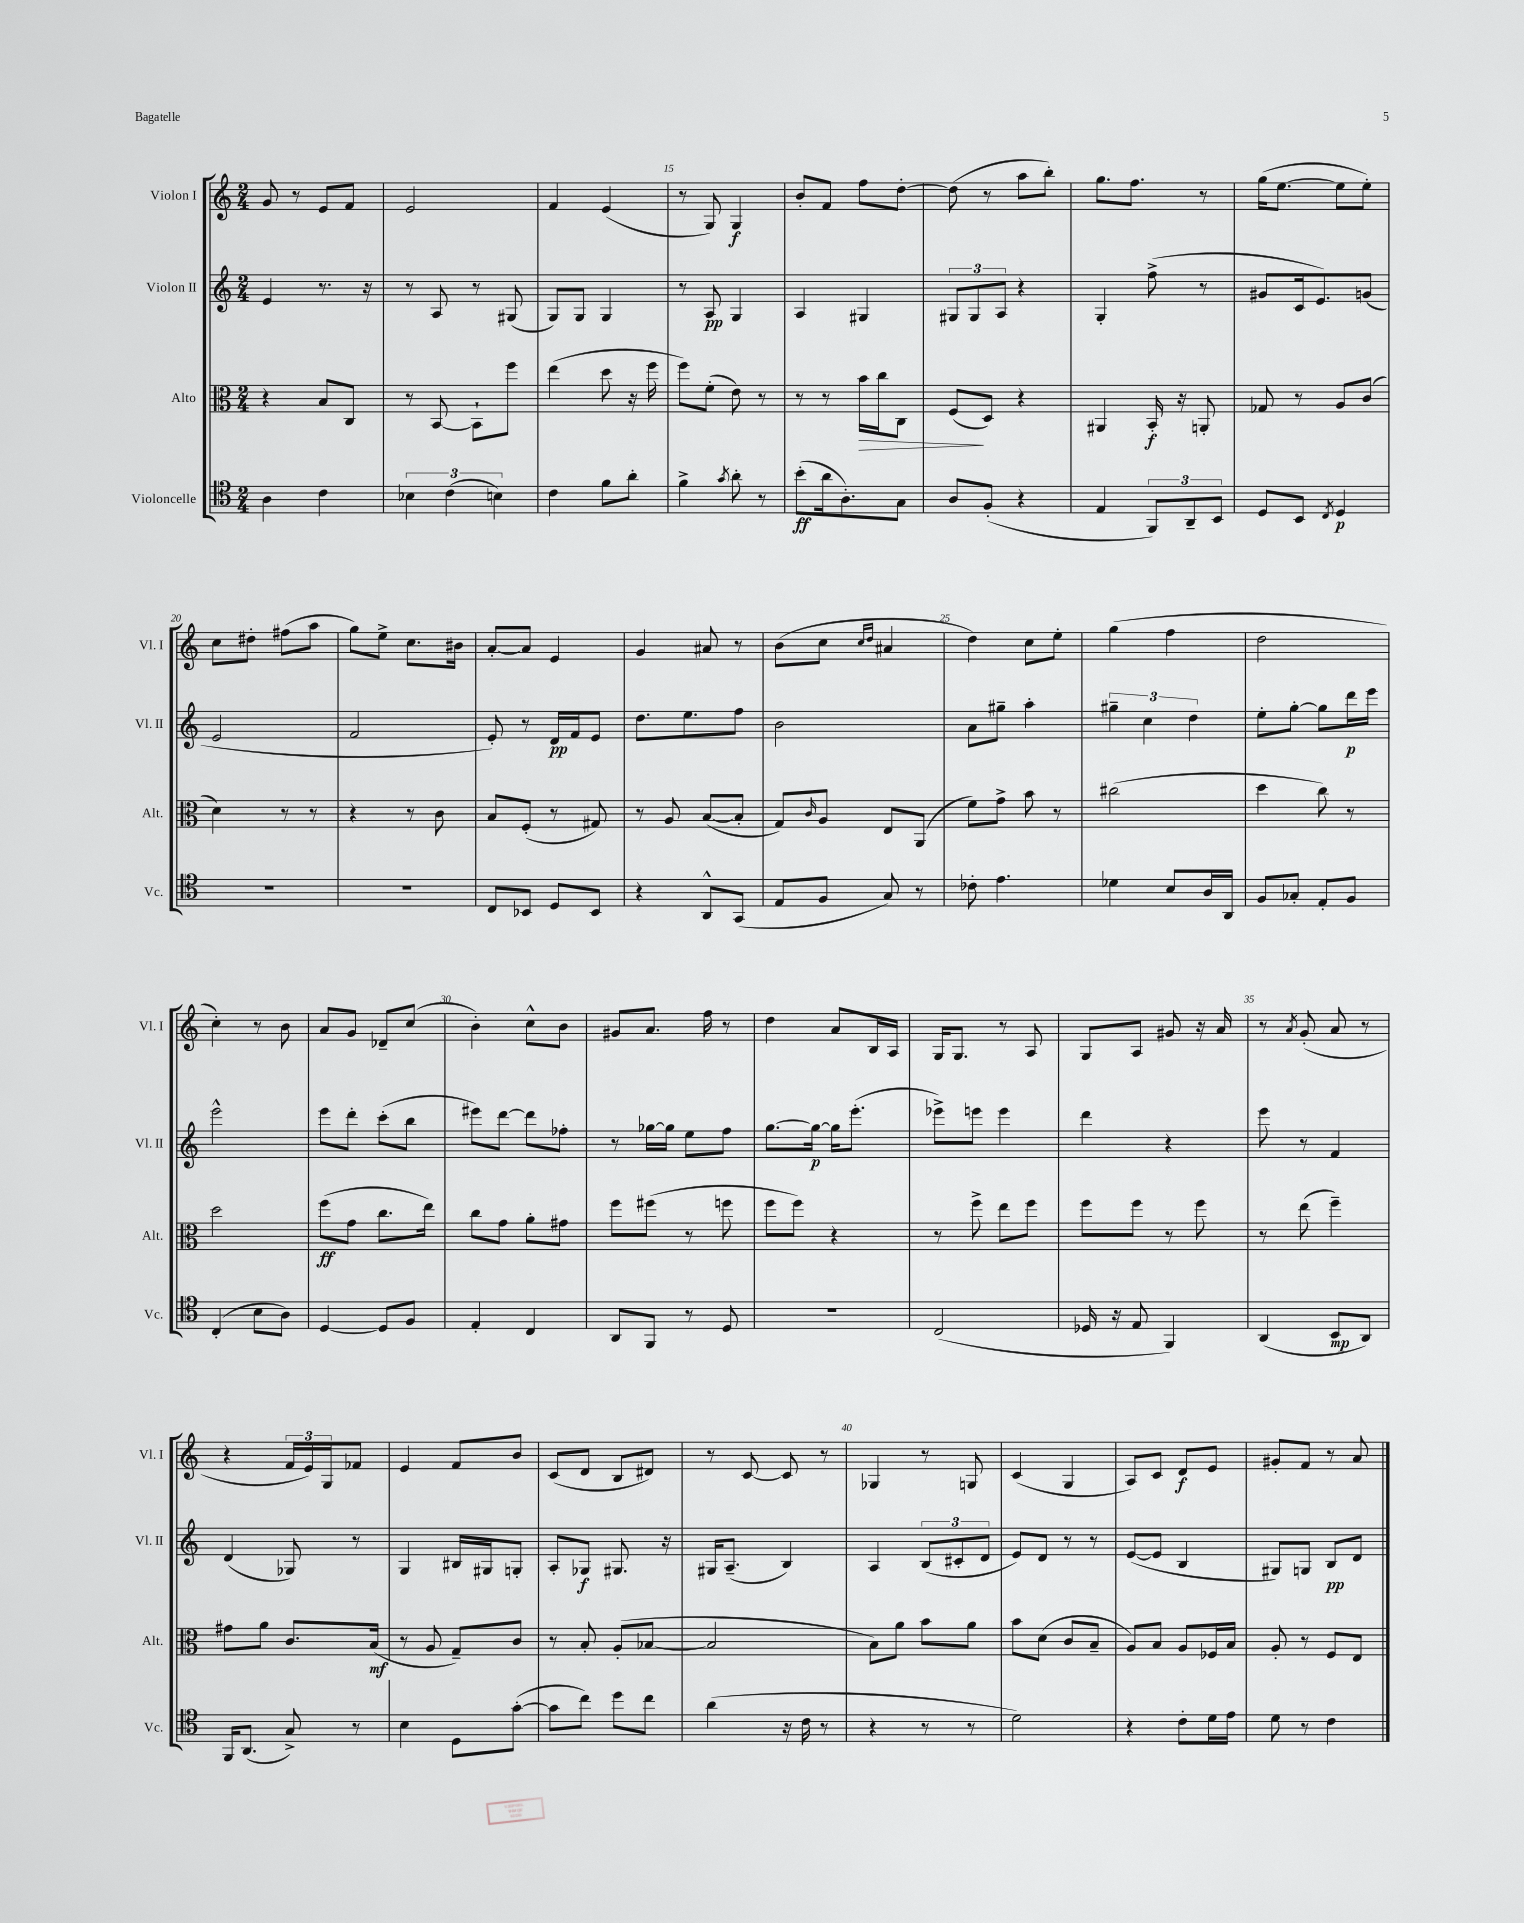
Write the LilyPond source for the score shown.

<<
\new StaffGroup <<
\new Staff = "s0" \with { instrumentName = "Violon I" shortInstrumentName = "Vl. I" } {
    \clef treble \key c \major \numericTimeSignature \time 2/4
    g'8 r8 e'8 f'8 |
    e'2 |
    f'4 e'4( |
    r8 g8) g4\f |
    b'8-. f'8 f''8 d''8~-. |
    d''8( r8 a''8 b''8-.) |
    g''8. f''8. r8 |
    g''16( e''8.~ e''8 e''8-.) |
    c''8 dis''8-. fis''8( a''8 |
    g''8) e''8-> c''8. bis'16 |
    a'8~-. a'8 e'4 |
    g'4 ais'8 r8 |
    b'8( c''8 \grace { c''16 d''16 } ais'4 |
    d''4) c''8 e''8-. |
    g''4( f''4 |
    d''2 |
    c''4-.) r8 b'8 |
    a'8 g'8 des'8-- c''8( |
    b'4-.) c''8-^ b'8 |
    gis'8 a'8. f''16 r8 |
    d''4 a'8 b16 a16 |
    g16 g8. r8 a8 |
    g8 a8 gis'8 r16 a'16 |
    r8 \acciaccatura { a'8 } g'8-.( a'8 r8 |
    r4 \tuplet 3/2 { f'16 e'16) g16 } fes'8 |
    e'4 f'8 b'8 |
    c'8( d'8 b8 dis'8) |
    r8 c'8~ c'8 r8 |
    ges4 r8 g8 |
    c'4( g4 |
    a8) c'8 d'8\f e'8 |
    gis'8-. f'8 r8 a'8 \bar "|." |
}
\new Staff = "s1" \with { instrumentName = "Violon II" shortInstrumentName = "Vl. II" } {
    \clef treble \key c \major \numericTimeSignature \time 2/4
    e'4 r8. r16 |
    r8 a8 r8 gis8( |
    g8) g8 g4 |
    r8 a8\pp g4 |
    a4 gis4 |
    \tuplet 3/2 { gis8 gis8 a8 } r4 |
    g4-. f''8->( r8 |
    gis'8 c'16 e'8.) g'8( |
    e'2 |
    f'2 |
    e'8-.) r8 d'16\pp f'16 e'8 |
    d''8. e''8. f''8 |
    b'2 |
    a'8 gis''8-- a''4-. |
    \tuplet 3/2 { gis''4-- c''4 d''4 } |
    e''8-. g''8~-. g''8 d'''16\p e'''16 |
    e'''2-^ |
    e'''8 d'''8-. c'''8-.( b''8 |
    eis'''8) d'''8~ d'''8 fes''8-. |
    r8 ges''16~ ges''16 e''8 f''8 |
    g''8.~ g''16~\p g''16 e'''8.-.( |
    ees'''8->) e'''8 e'''4 |
    d'''4 r4 |
    e'''8 r8 f'4 |
    d'4( ges8) r8 |
    g4 bis16 gis16 g8-. |
    a8-. ges8\f gis8. r16 |
    gis16 a8.--( b4) |
    a4 \tuplet 3/2 { b8( cis'8-. d'8 } |
    e'8) d'8 r8 r8 |
    e'8~( e'8 b4 |
    gis8) g8 b8\pp d'8 \bar "|." |
}
\new Staff = "s2" \with { instrumentName = "Alto" shortInstrumentName = "Alt." } {
    \clef alto \key c \major \numericTimeSignature \time 2/4
    r4 b8 c8 |
    r8 b,8~ b,8-! f''8 |
    e''4( d''8 r16 f''16 |
    f''8) f'8-.( e'8) r8 |
    r8 r8 b'16\> c''16 c8 |
    f8\!( d8) r4 |
    ais,4 b,16-.\f r16 a,8-. |
    ges8 r8 a8 c'8( |
    d'4) r8 r8 |
    r4 r8 c'8 |
    b8 f8-.( r8 gis8) |
    r8 a8 b8~( b8-. |
    g8) \grace { c'16 } a8 e8 a,8( |
    f'8) g'8-> b'8 r8 |
    cis''2( |
    d''4 c''8) r8 |
    d''2 |
    f''8\ff( g'8 c''8. e''16) |
    c''8 g'8 a'8-. gis'8 |
    f''8 fis''8( r8 f''8 |
    f''8 f''8) r4 |
    r8 f''8-> e''8 f''8 |
    f''8 f''8 r8 f''8 |
    r8 e''8( f''4--) |
    gis'8 a'8 c'8. b16\mf( |
    r8 a8 g8--) c'8 |
    r8 b8-. a8-.( bes8~ |
    bes2 |
    b8) a'8 b'8 a'8 |
    b'8 d'8( c'8 b8-- |
    a8) b8 a8 fes16 b16 |
    a8-. r8 f8 e8 \bar "|." |
}
\new Staff = "s3" \with { instrumentName = "Violoncelle" shortInstrumentName = "Vc." } {
    \clef tenor \key c \major \numericTimeSignature \time 2/4
    a4 c'4 |
    \tuplet 3/2 { bes4 c'4( b4) } |
    c'4 f'8 a'8-. |
    f'4-> \acciaccatura { g'8 } a'8-. r8 |
    b'8-.\ff( a'16 a8.-.) g8 |
    a8 f8-.( r4 |
    e4 \tuplet 3/2 { f,8) a,8-- b,8 } |
    d8 b,8 \acciaccatura { c8 } d4\p |
    R2 |
    r2 |
    c8 bes,8 d8 bes,8 |
    r4 a,8-^ g,8( |
    e8 f8 g8) r8 |
    ces'8-. e'4. |
    des'4 b8 a16 a,16 |
    f8 ges8-. e8-. f8 |
    c4-.( b8 a8) |
    d4~ d8 f8 |
    e4-. c4 |
    a,8 f,8 r8 d8 |
    R2 |
    c2( |
    des16 r16 e8 f,4) |
    a,4( b,8\mp a,8) |
    f,16 a,8.( g8->) r8 |
    b4 d8 g'8~-.( |
    g'8 c''8) d''8 c''8 |
    a'4( r16 c'16 r8 |
    r4 r8 r8 |
    d'2) |
    r4 c'8-. d'16 e'16 |
    d'8 r8 c'4 \bar "|." |
}
>>
>>
\layout { \context { \Score currentBarNumber = #12 \override BarNumber.break-visibility = ##(#f #t #t) barNumberVisibility = #(every-nth-bar-number-visible 5) } }
